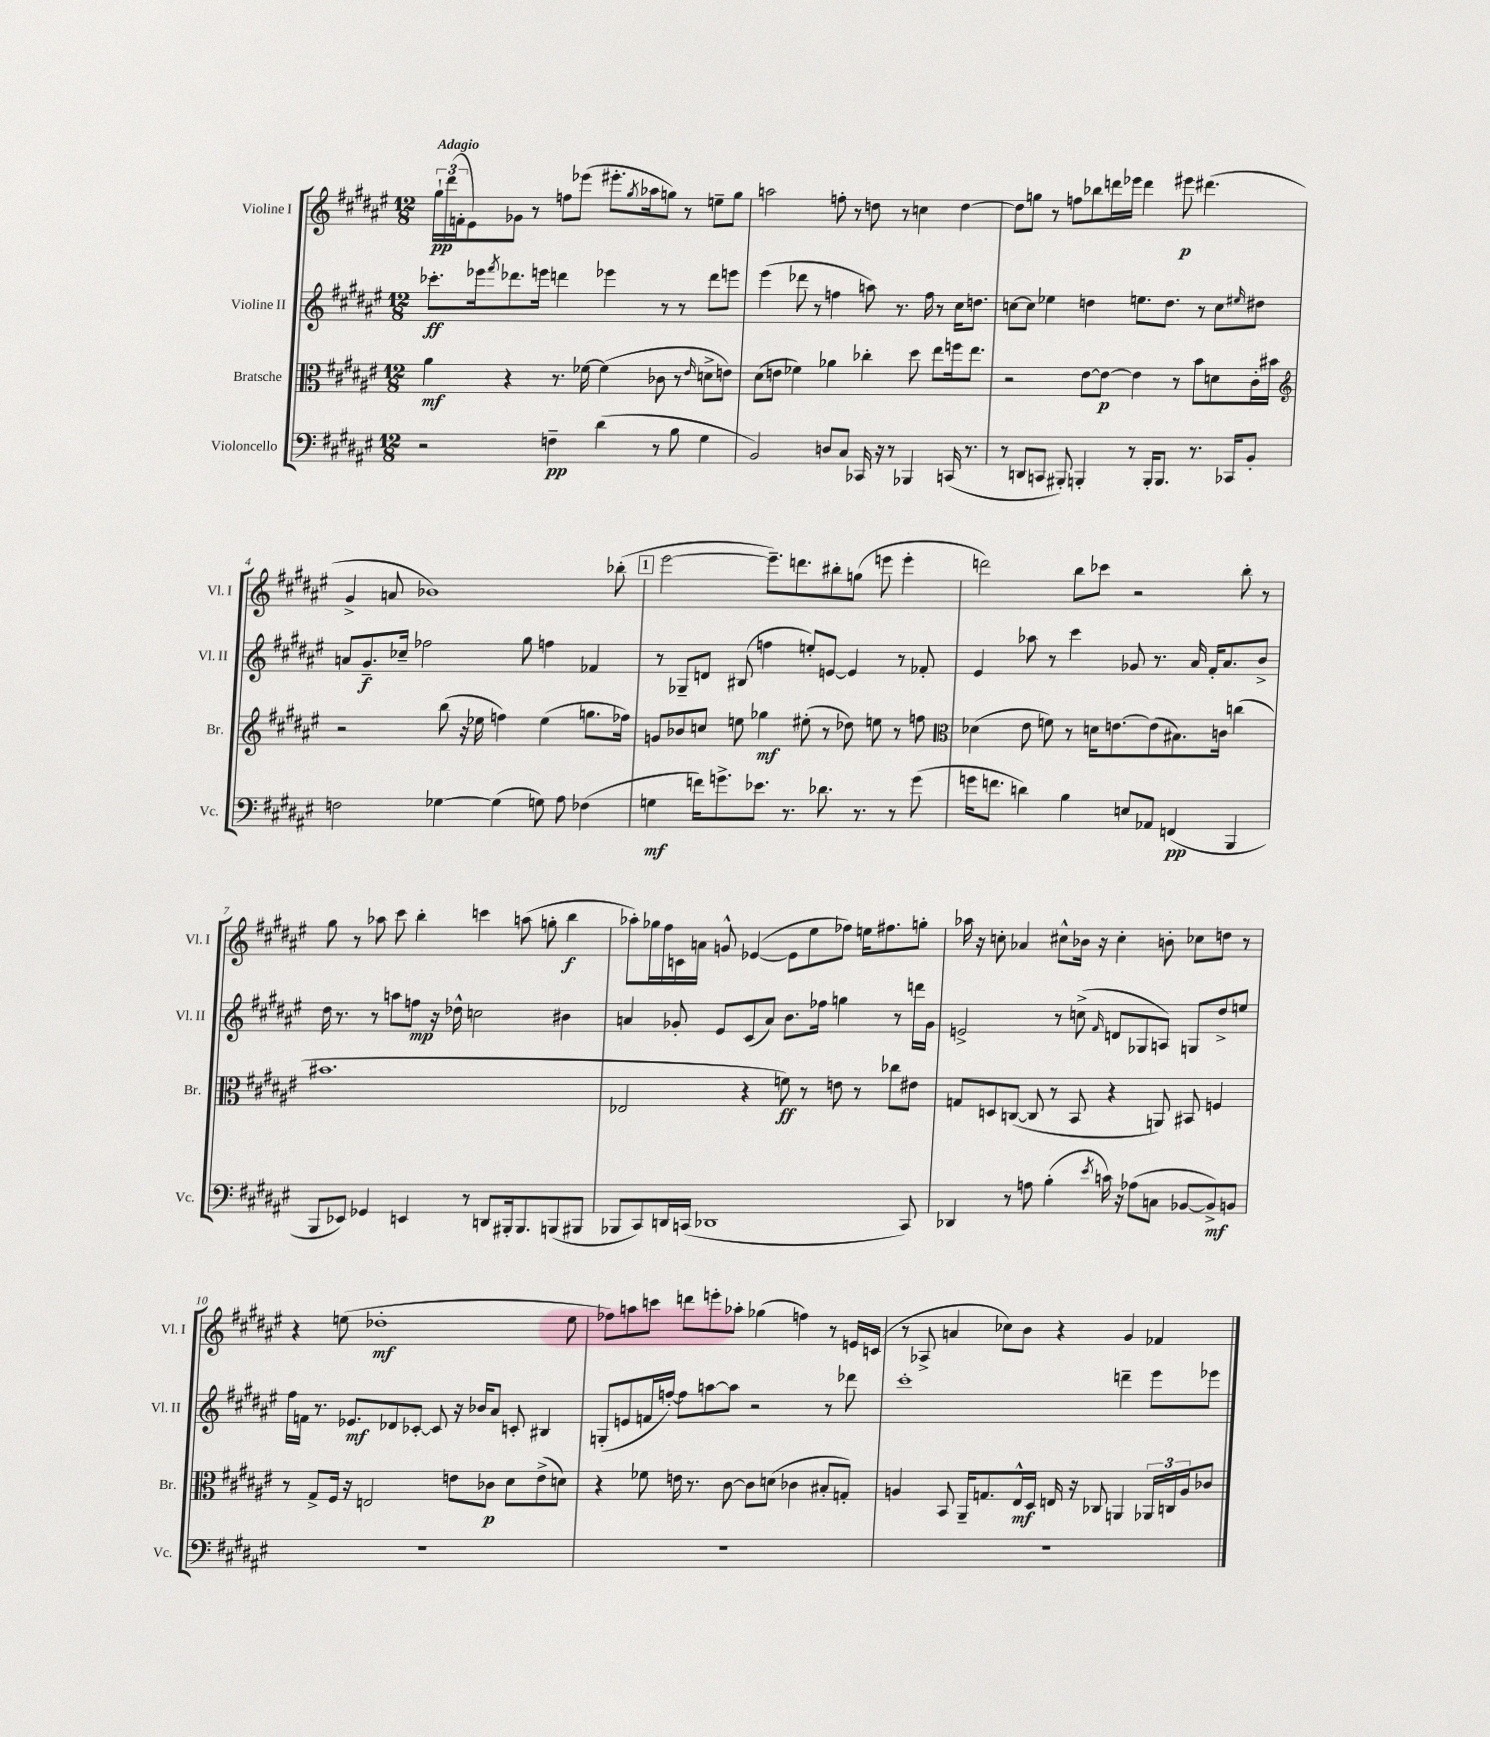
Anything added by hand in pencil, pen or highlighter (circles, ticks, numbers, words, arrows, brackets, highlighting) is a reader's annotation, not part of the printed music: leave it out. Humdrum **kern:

**kern	**kern	**kern	**kern
*staff4	*staff3	*staff2	*staff1
*clefF4	*clefC3	*clefG2	*clefG2
*k[f#c#g#d#a#e#]	*k[f#c#g#d#a#e#]	*k[f#c#g#d#a#e#]	*k[f#c#g#d#a#e#]
*M12/8	*M12/8	*M12/8	*M12/8
2r	4a#	8.ccc-'	24gg#`
.	.	.	(24ddd#
.	.	.	24f'
.	.	.	8e#)
.	.	16eee-	.
.	.	8qfff#	.
.	4r	8.ddd-	8g-
.	.	.	8r
.	.	16eee	.
4F~	8.r	4ddd	8ff
.	.	.	(8eee-
.	[16f-	.	.
(4d#	(4f-]	4eee-	8.eee#'
.	.	.	8qgg#
.	.	.	16aa-
8r	8c-	8r	8gg)
8B	8r	8r	8r
.	16qqe#	.	.
4G#	8d^	8ddd	8ee~
.	8e)	8eee	8gg
=	=	=	=
2BB)	(8d#	(4eee#	2aa
.	8e	.	.
.	4f-)	8ddd-	.
.	.	8r	.
8D	4a-	4ff	8ff'
8C#	.	.	8r
16CC-	4cc-'	8aa)	8dd
16r	.	.	.
8r	.	8.r	8r
4BBB-	8dd#	.	4cc
.	.	16ff	.
.	8ee#	8r	.
(16CC	16ff	16cc#	[4dd
8.r	8.ee#	8.dd	.
=	=	=	=
8r	2r	[8cc	8dd]
8DD	.	8cc]	8gg
8CC	.	4ee-	8r
8BBB#')	.	.	8ff
4BBB'	[8e#	4dd	8bb-
.	8e#_	.	16ddd
.	.	.	16eee-
8r	4e#]	8.ee	4ddd
16BBB'	.	.	.
8.BBB	.	8.dd	.
.	8r	.	8eee#
8.r	8b	8r	(4.ddd#
.	8d	8cc	.
16CC-	.	.	.
.	.	16qqee#	.
8BB'	16c#'	8dd#	.
.	16b#	.	.
=	=	=	=
*	*clefG2	*	*
2F	2r	8a	4g#^
.	.	8.g#~	.
.	.	.	8a
.	.	16cc-~	.
.	.	2ff-	1b-)
[4G-	(8bb	.	.
.	16r	.	.
.	16ee-	.	.
(4G-]	4ff)	.	.
.	.	8gg#	.
8G)	(4ee-	4ff	.
8A#	.	.	.
(4F-	8.gg	4f-	.
.	.	.	(8bb-'
.	16ff-)	.	.
=	=	=	=
4G	8g	8r	[2eee#
.	8b-	8G-~	.
16f)	8cc	8d	.
8.g^	.	.	.
.	8ee	(8B#	.
8.e-	4gg-	4ff	8.eee#~])
8.r	.	.	8.ddd
.	(8ee#'	8ee')	.
8.d-	8r	[8e	8bb#'
.	8dd-)	4e]	(8gg
8.r	.	.	.
.	8ee	.	8eee
8r	8r	8r	4eee'
(8g	8ff	8f-'	.
=	=	=	=
*	*clefC3	*	*
16g	(4d-	4e#	2ddd)
8.f	.	.	.
4d)	8e#	8aa-	.
.	8f)	8r	.
4B	8r	4ccc#	8bb
.	16d	.	8ccc-
.	[8.e	.	.
8E	.	8g-	2r
8AA-	(8e]	8.r	.
(4FF	8.B#)	.	.
.	.	16a#	.
.	.	16f#'	.
.	16c	8.a#	.
4BBB	(4cc	.	8bb'
.	.	8b^	8r
=	=	=	=
8BBB	1.b#	16dd#	8gg#
.	.	8.r	.
8EE-)	.	.	8r
4GG-	.	8r	8aa-
.	.	8aa	8ccc#
4EE	.	8ff	4bb'
.	.	16r	.
.	.	16dd-^^	.
8r	.	2cc	4ccc
8DD	.	.	.
16BBB#'	.	.	(8aa
8.BBB#	.	.	.
.	.	.	8gg'
(8BBB	.	4b#	4bb
8BBB#	.	.	.
=	=	=	=
8BBB-	2E-	4a	8aa-')
8CC#)	.	.	16gg-
.	.	.	16ff#
16DD	.	8g-'	16c
(16CC	.	.	16a
1DD-	.	8e#	8g^^
.	4r	(8c#	([4e-
.	.	8a)	.
.	8f)	8.b	8e-]
.	8r	.	8ee#
.	.	16ff-	.
.	8e	4gg	8ff-)
.	8r	.	16ee
.	.	.	8.ff#
.	8cc-	8r	.
8CC)	8e#	16ddd	8gg'
.	.	16g-	.
=	=	=	=
4DD-	8G	2e^	16aa-
.	.	.	16r
.	8D	.	8cc'
8r	([8C	.	4a-
8A	8C]	.	.
(4B'	8r	8r	8cc#^^
.	8BB	(8cc^	16b-
.	.	.	16r
8qe#	.	16qqf#	.
16c)	4r	8d	4cc#'
16r	.	.	.
(8A-	.	8G-	.
8C	8AA)	8A)	8b'
[8BB-	8BB#	8G	8cc-
8BB-^])	4F	8dd#^	8dd
8BB	.	8ee	8r
=	=	=	=
1.r	8r	16ff#	4r
.	.	16f	.
.	8G#^	8.r	.
.	16F#	.	(8ee
.	16r	8.e-	.
.	2E	.	1dd-'
.	.	8d-	.
.	.	[8c-'	.
.	.	8c-]	.
.	8e	16r	.
.	.	16b-	.
.	8c-	8a#	.
.	8d#	8c'	.
.	(8e^	4B#	.
.	8d)	.	8ee
=	=	=	=
1.r	4r	(8G'	8ff-)
.	.	8e	8aa
.	8f-	16f	8ccc
.	.	[16ff')	.
.	16e	8ff]	8ddd
.	8.r	.	.
.	.	[8aa	8eee'
.	[8c#	8aa]	8aa-'
.	8c#]	2r	(4gg-
.	(8d	.	.
.	4c-	.	4ff)
.	8B#'	8r	8r
.	8G')	8ddd-	16e
.	.	.	(16c
=	=	=	=
1.r	4A	1ccc#'	8r
.	.	.	8A-^
.	8BB	.	4a
.	16AA#~	.	.
.	8.G	.	.
.	.	.	8cc-)
.	16E#^^	.	8b
.	16D#	.	.
.	16E	.	4r
.	16r	.	.
.	8C-	.	.
.	4AA	4ddd~	4g#
.	24AA-	8eee#	4f-
.	24C	.	.
.	24A	.	.
.	8c-	8eee-	.
==	==	==	==
*-	*-	*-	*-
